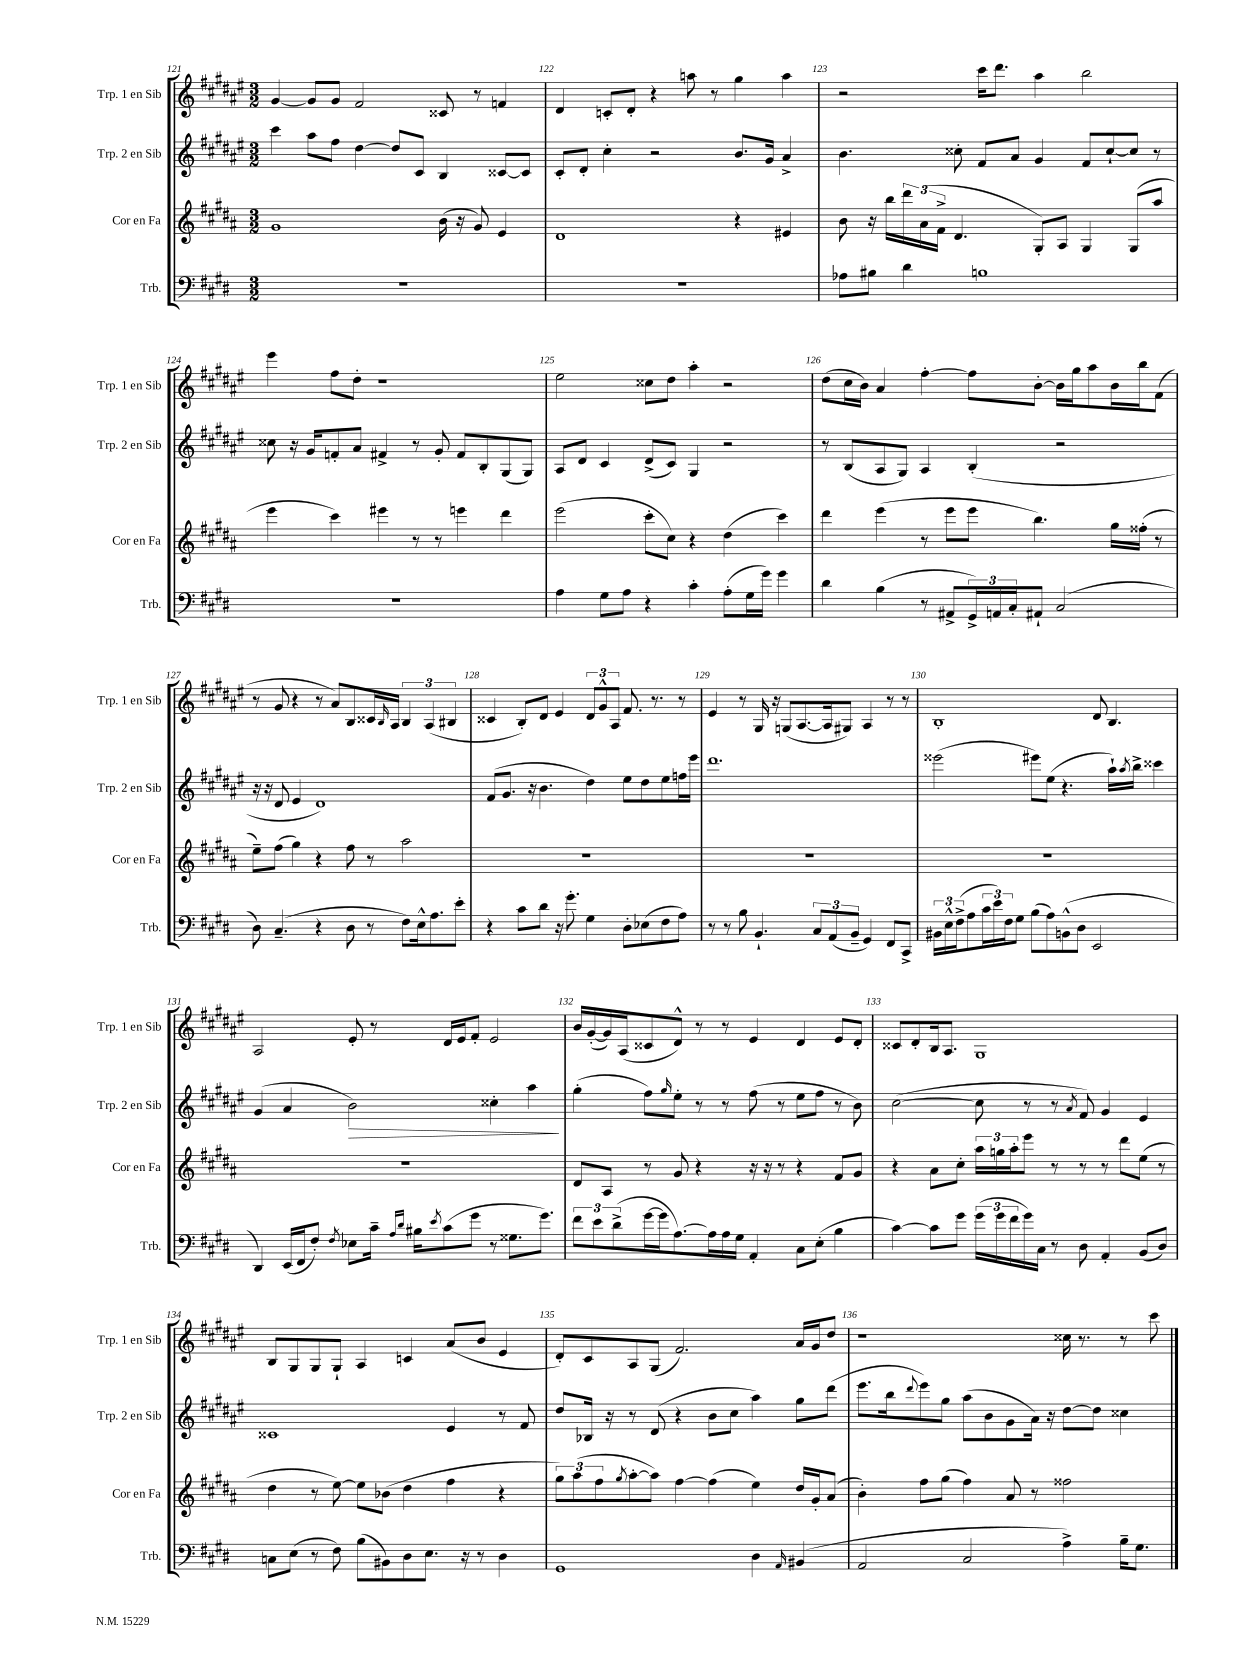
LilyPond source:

<<
\new StaffGroup <<
\new Staff = "s0" \with { instrumentName = "Trp. 1 en Sib" shortInstrumentName = "Trp. 1 en Sib" } {
    \clef treble \key fis \major \numericTimeSignature \time 3/2
    gis'4~ gis'8 gis'8 fis'2 cisis'8 r8 f'4 |
    dis'4 c'8-. dis'8-. r4 a''8 r8 gis''4 a''4 |
    r2 cis'''16 dis'''8. ais''4 b''2 |
    eis'''4 fis''8 dis''8-. r1 |
    eis''2 cisis''8 dis''8 ais''4-. r2 |
    dis''8( cis''16 b'16) ais'4 fis''4~-. fis''8 b'8~-. b'16 gis''16 ais''8 b'16 b''16 fis'8( |
    r8 gis'8 r4 r8 ais'8) b8 cisis'16 \grace { b16 } ais16 \tuplet 3/2 { b4 ais4( bis4 } |
    cisis'4 b8-.) dis'8 eis'4 \tuplet 3/2 { dis'8 gis'8-^ ais8 } fis'8. r8. r8 |
    eis'4 r8 gis16 r16 g8( ais8.~ ais16 gis8) ais4 r8 r8 |
    b1-. dis'8 b4. |
    ais2 eis'8-. r8 dis'16 eis'16 fis'8-. eis'2 |
    b'16 gis'16~-.( gis'16) ais16( cisis'8 dis'8-^) r8 r8 eis'4 dis'4 eis'8 dis'8-. |
    cisis'8 dis'8-. b16 ais8. gis1 |
    b8 gis8 gis8 gis8-! ais4 c'4 ais'8( b'8 eis'4 |
    dis'8-.) cis'8 ais8 gis8( fis'2.) ais'16 gis'16 dis''8 |
    r1 cisis''16 r8. r8 cis'''8 \bar "|." |
}
\new Staff = "s1" \with { instrumentName = "Trp. 2 en Sib" shortInstrumentName = "Trp. 2 en Sib" } {
    \clef treble \key fis \major \numericTimeSignature \time 3/2
    cis'''4 ais''8 fis''8 dis''4~ dis''8 cis'8 b4 cisis'8~ cisis'8 |
    cis'8-. dis'8-. cis''4-. r2 b'8. gis'16 ais'4-> |
    b'4. cisis''8-. fis'8 ais'8 gis'4 fis'8 cisis''8~-! cisis''8 r8 |
    cisis''8 r16 gis'16 f'8-. ais'8 fis'4-> r8 gis'8-. fis'8 b8-. gis8( gis8) |
    ais8 dis'8 cis'4 dis'8->( cis'8) gis4 r2 |
    r8 b8( ais8 gis8) ais4 b4-.( r2 |
    r16 r16 dis'8 eis'4 dis'1) |
    fis'8( gis'8. r16 b'4. dis''4) eis''8 dis''8 eis''8 f''16 eis'''16 |
    dis'''1. |
    eisis'''2( eis'''8) eis''8( r4. ais''16-!) \acciaccatura { ais''8 } b''16-> cisis'''4 |
    gis'4( ais'4 b'2\>) cisis''4-. ais''4\! |
    gis''4-.( fis''8) \grace { gis''16 } eis''8-. r8 r8 fis''8( r8 eis''8 fis''8 r8 b'8) |
    cis''2~( cis''8 r8 r8 \acciaccatura { ais'8 } fis'8) gis'4 eis'4 |
    cisis'1 eis'4 r8 fis'8 |
    dis''8 bes16 r16 r8 dis'8( r4 b'8 cis''8 ais''4) gis''8 dis'''8( |
    eis'''8. b''16 \appoggiatura { dis'''8 } eis'''8) gis''8 ais''8( b'8 gis'8 ais'16) r16 dis''8~ dis''8 cisis''4 \bar "|." |
}
\new Staff = "s2" \with { instrumentName = "Cor en Fa" shortInstrumentName = "Cor en Fa" } {
    \clef treble \key b \major \numericTimeSignature \time 3/2
    gis'1 b'16( r16 gis'8) e'4 |
    dis'1 r4 eis'4 |
    b'8 r16 b''16 \tuplet 3/2 { dis'''16 ais'16( fis'16-> } dis'4. gis8-.) ais8 gis4 gis8( ais''8 |
    e'''4 cis'''4) eis'''4 r8 r8 e'''4 dis'''4 |
    e'''2( cis'''8-. cis''8) r4 dis''4( cis'''4) |
    dis'''4 e'''4( r8 e'''8 e'''8 b''4.) gis''16 fisis''16-.( r8 |
    e''8--) fis''8( gis''4) r4 fis''8 r8 ais''2 |
    R1. |
    R1. |
    R1. |
    R1. |
    dis'8 ais8 r8 gis'8 r4 r16 r16 r8 r4 fis'8 gis'8 |
    r4 ais'8 cis''8-. \tuplet 3/2 { ais''16 g''16 ais''16-. } e'''8 r8 r8 r8 dis'''8 e''8( r8 |
    dis''4 r8 e''8~) e''8 bes'8( dis''4 fis''4 r4 |
    \tuplet 3/2 { gis''8) ais''8( fis''8 } \acciaccatura { gis''8 } ais''8~-. ais''8) fis''4~ fis''4( e''4) dis''16 gis'16-. ais'8( |
    b'4-.) fis''8 gis''8( fis''4) ais'8 r8 fisis''2 \bar "|." |
}
\new Staff = "s3" \with { instrumentName = "Trb." shortInstrumentName = "Trb." } {
    \clef bass \key e \major \numericTimeSignature \time 3/2
    R1. |
    R1. |
    aes8 bis8 dis'4 b1 |
    R1. |
    a4 gis8 a8 r4 cis'4-. a8-.( gis16 gis'16) gis'4 |
    dis'4 b4( r8 ais,8-> \tuplet 3/2 { gis,16->) a,16 cis16-. } ais,8-! cis2( |
    dis8) cis4.--( r4 dis8 r8 fis8) e16-^ a8. e'8-. |
    r4 cis'8 dis'8 r16 gis'8.-. gis4 dis8-. ees8( fis8 a8) |
    r8 r8 b8 b,4.-! \tuplet 3/2 { cis8 a,8( b,8-- } gis,4) fis,8 cis,8-> |
    \tuplet 3/2 { bis,16 e16-^ fis16->( } a8 \tuplet 3/2 { cis'16 e'16) fis16 } gis8 b8( a8) b,8-^( dis8 e,2 |
    dis,4) e,16( fis,16 fis8-.) \acciaccatura { fis8 } ees8 cis'16-- \grace { a16 dis'16 } bis16 \acciaccatura { e'8 } cis'8( gis'8 r8 gisis8. gis'8.) |
    \tuplet 3/2 { fis'8 e'8 dis'8->( } gis'16~ gis'16 a8.~) a16 a16 gis16 a,4-. cis8 e8-.( b4 |
    cis'4~) cis'8 gis'8 \tuplet 3/2 { gis'16( gis'16 fis'16 } gis'16) cis16 r8 dis8 a,4-. b,8( dis8) |
    c8 e8( r8 fis8) b8( bis,8) dis8 e8. r16 r8 dis4 |
    gis,1 dis4 \grace { a,16 } bis,4( |
    a,2 cis2 a4->) b16-- gis8. \bar "|." |
}
>>
>>
\layout { \context { \Score currentBarNumber = #121 \override BarNumber.break-visibility = ##(#f #t #t) barNumberVisibility = #all-bar-numbers-visible } }
